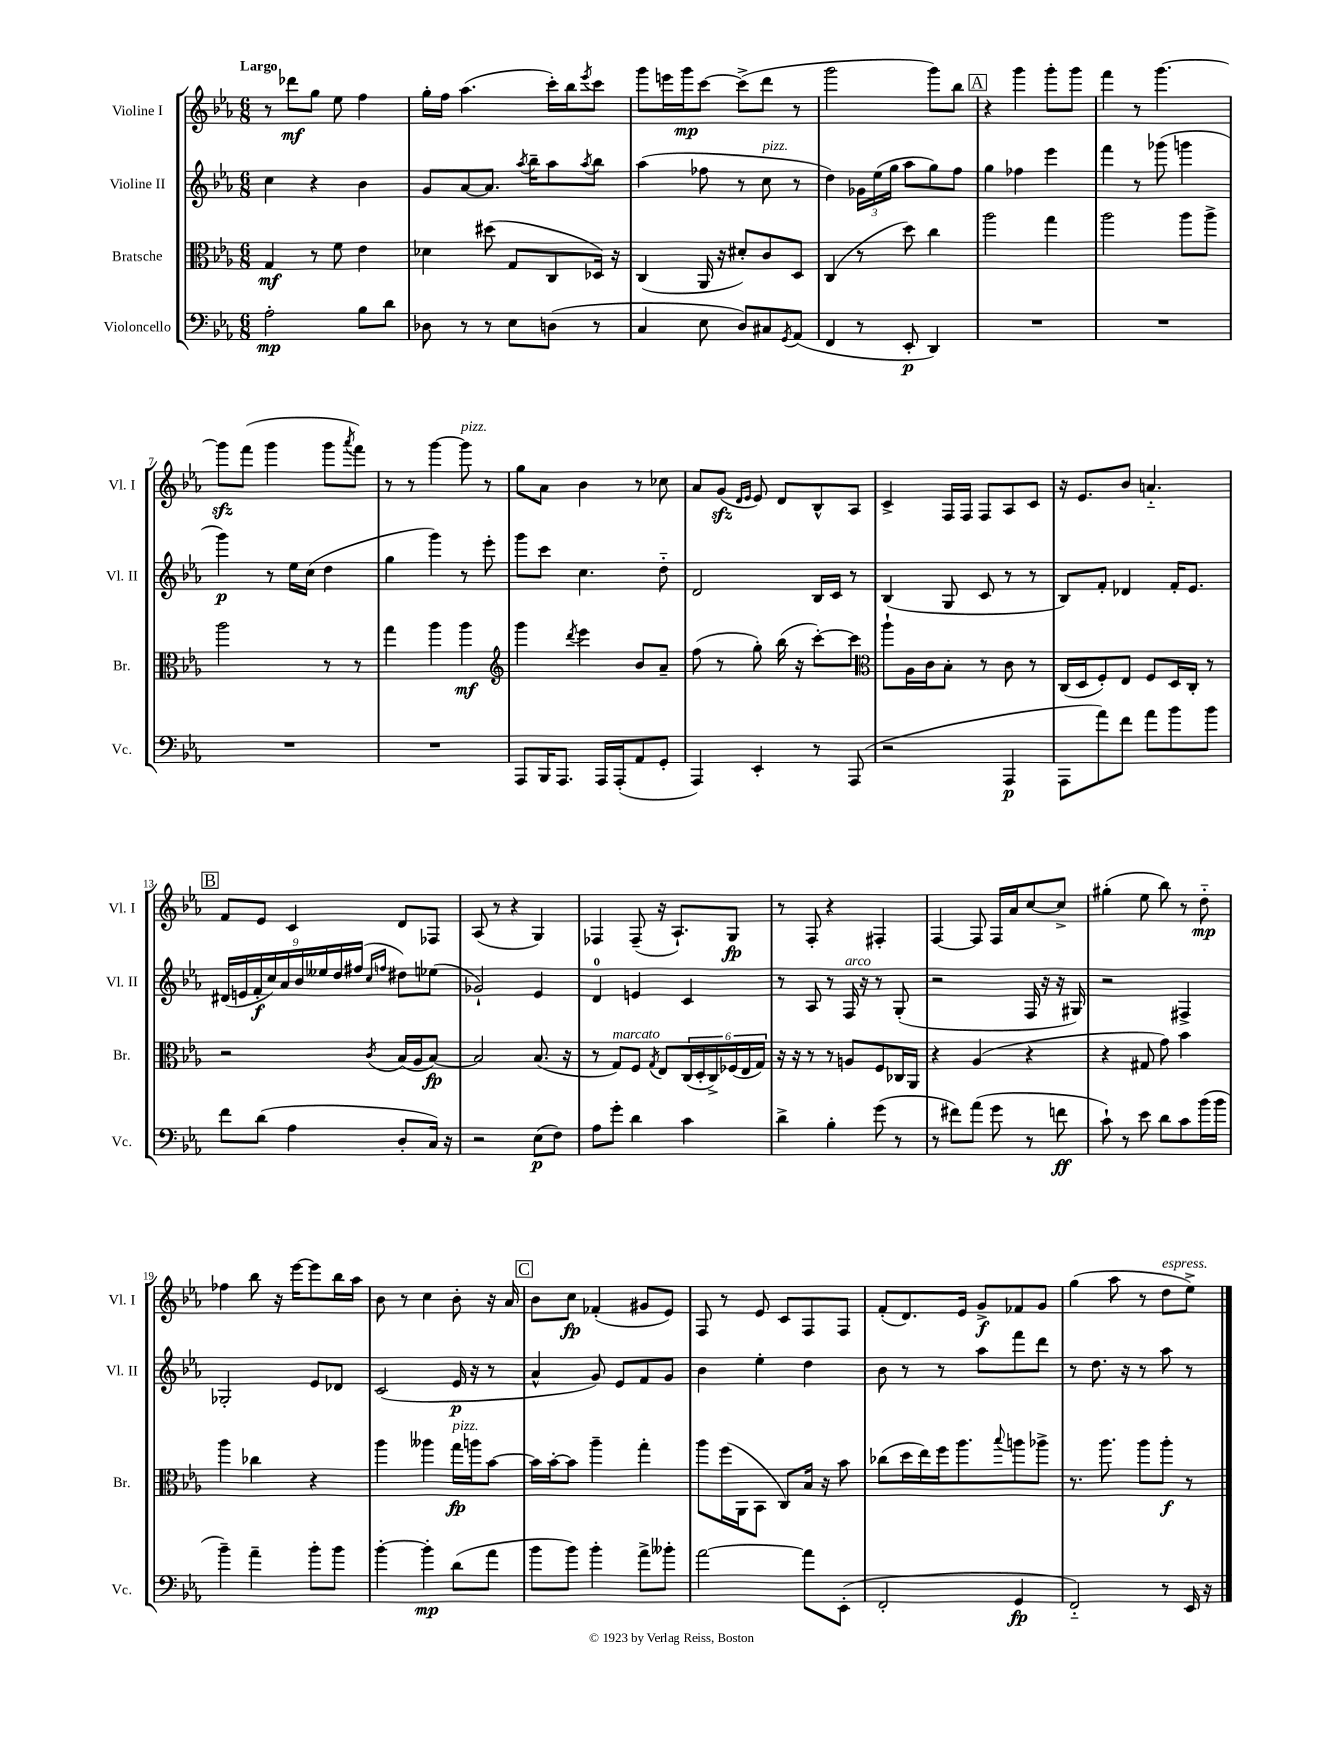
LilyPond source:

<<
\new StaffGroup <<
\new Staff = "s0" \with { instrumentName = "Violine I" shortInstrumentName = "Vl. I" } {
    \clef treble \key ees \major \numericTimeSignature \time 6/8 \tempo "Largo"
    r8 des'''8\mf g''8 ees''8 f''4 |
    g''16-. f''16 aes''4.( c'''16-.) bes''16 \acciaccatura { ees'''8 } c'''8 |
    g'''8 e'''16 g'''16\mp c'''8~ c'''8->( d'''8 r8 |
    g'''2 g'''8) bes''8 |
    \mark \markup { \box "A" } r4 g'''4 g'''8-. g'''8 |
    f'''4 r8 g'''4.~ |
    g'''8\sfz f'''8( g'''4 g'''8 \acciaccatura { aes'''8 } f'''8) |
    r8 r8 g'''4~ g'''8^\markup { \italic "pizz." } r8 |
    g''8 aes'8 bes'4 r8 ces''8 |
    aes'8 g'8\sfz( \grace { d'16 ees'16 } ees'8) d'8 bes8-^ aes8 |
    c'4-> f16 f16 f8 aes8 c'8 |
    r16 ees'8. bes'8 a'4.-_ |
    \mark \markup { \box "B" } f'8 ees'8 c'4 d'8 fes8 |
    aes8( r8 r4 g4) |
    fes4 fes8--( r16 aes8.-!) g8\fp |
    r8 f8-. r4 fis4-. |
    f4~ f8 f16 aes'16 c''8~ c''8-> |
    gis''4-.( ees''8 bes''8) r8 d''8-_\mp |
    fes''4 bes''8 r16 ees'''16~ ees'''8 bes''16 aes''16 |
    bes'8 r8 c''4 bes'8-. r16 aes'16 |
    \mark \markup { \box "C" } bes'8 c''8\fp fes'4-.( gis'8 ees'8) |
    f8 r8 ees'8 c'8 f8 f8 |
    f'8-.( d'8.) ees'16 g'8->\f fes'8 g'8 |
    g''4( aes''8 r8 d''8^\markup { \italic "espress." } ees''8->) \bar "|." |
}
\new Staff = "s1" \with { instrumentName = "Violine II" shortInstrumentName = "Vl. II" } {
    \clef treble \key ees \major \numericTimeSignature \time 6/8
    c''4 r4 bes'4 |
    g'8 aes'8~ aes'8. \acciaccatura { aes''8 } bes''16-- aes''8 \acciaccatura { aes''8 } bes''8 |
    aes''4( fes''8 r8 c''8^\markup { \italic "pizz." } r8 |
    d''4) \tuplet 3/2 { ges'16 ees''16( g''16 } aes''8 g''8) f''8 |
    \mark \markup { \box "A" } g''4 fes''4 ees'''4 |
    f'''4 r8 ges'''8( g'''4 |
    g'''4\p) r8 ees''16 c''16( d''4 |
    g''4 g'''4) r8 ees'''8-. |
    g'''8 c'''8 c''4. d''8-_ |
    d'2 bes16 c'16 r8 |
    bes4( g8 c'8 r8 r8 |
    bes8) f'8-. des'4 f'16-. ees'8. |
    \mark \markup { \box "B" } \tuplet 9/8 { dis'16( e'16 f'16-.\f c''16) aes'16 bes'16 eeses''16 d''16 fis''16( } \grace { c''16 f''16 } dis''8) ees''8( |
    ges'2-!) ees'4 |
    d'4-0 e'4 c'4 |
    r8 aes8 r8 f16^\markup { \italic "arco" } r16 r8 g8-.( |
    r2 f16 r16 r16 gis16) |
    r2 fis4-> |
    ges2-. ees'8 des'8 |
    c'2( ees'16\p r16 r8 |
    \mark \markup { \box "C" } aes'4-^ g'8) ees'8 f'8 g'8 |
    bes'4 ees''4-. d''4 |
    bes'8 r8 r8 aes''8 f'''8 d'''8 |
    r8 d''8. r16 r8 aes''8 r8 \bar "|." |
}
\new Staff = "s2" \with { instrumentName = "Bratsche" shortInstrumentName = "Br." } {
    \clef alto \key ees \major \numericTimeSignature \time 6/8
    g4\mf r8 f'8 ees'4 |
    des'4 dis''8( g8 c8 des16) r16 |
    c4( aes,16 r16 dis'8-.) c'8 d8 |
    c4( r8 d''8) c''4 |
    \mark \markup { \box "A" } aes''2 g''4 |
    aes''2 aes''8 aes''8-> |
    aes''2 r8 r8 |
    g''4 aes''4 aes''4\mf |
    \clef treble g'''4 \acciaccatura { d'''8 } ees'''4 bes'8 aes'8-- |
    f''8( r8 g''8-.) bes''16( r16 c'''8~-.) c'''8 |
    \clef alto aes''8-! aes16 c'16 bes8-. r8 c'8 r8 |
    c16( d16 f8-.) ees8 f8 d16 c16-. r8 |
    \mark \markup { \box "B" } r2 \acciaccatura { c'8 } bes16( aes16 bes8~\fp) |
    bes2 bes8.( r16 |
    r8 g8^\markup { \italic "marcato" }) f8 \acciaccatura { g8 } ees8 \tuplet 6/4 { c16( d16-. c16->) fes16( ees16 g16) } |
    r16 r16 r8 r8 a8 f8 ces16 aes,16 |
    r4 aes4( r4 |
    r4 gis8 g'8) bes'4 |
    aes''4 ces''4 r4 |
    aes''4 aeses''4 g''16\fp^\markup { \italic "pizz." } a''16 bes'8~ |
    \mark \markup { \box "C" } bes'16 bes'16~-. bes'8 aes''4-- g''4-. |
    aes''8 f''16( aes,16 bes,8 c8) bes16 r16 bes'8 |
    ces''8( d''16 ees''16) f''16 aes''8. \appoggiatura { bes''8 } a''8 aes''8-> |
    r8. aes''8. aes''8 aes''8-.\f r8 \bar "|." |
}
\new Staff = "s3" \with { instrumentName = "Violoncello" shortInstrumentName = "Vc." } {
    \clef bass \key ees \major \numericTimeSignature \time 6/8
    aes2-.\mp bes8 d'8 |
    des8 r8 r8 ees8 d8( r8 |
    c4 ees8 d8) cis8 \acciaccatura { g,8 } aes,8( |
    f,4 r8 ees,8-.\p d,4) |
    \mark \markup { \box "A" } R2. |
    R2. |
    R2. |
    R2. |
    aes,,8 bes,,16 aes,,8. aes,,16 aes,,16-.( aes,8 g,8-. |
    aes,,4) ees,4-. r8 aes,,8( |
    r2 aes,,4\p |
    aes,,8 aes'8) f'8 aes'8 bes'8 bes'8 |
    \mark \markup { \box "B" } f'8 d'8( aes4 d8-. c16) r16 |
    r2 ees8\p( f8) |
    aes8 g'8-. d'4 c'4 |
    d'4-> bes4-. g'8( r8 |
    r8 fis'8) aes'8( g'8 r8 f'8\ff |
    c'8-!) r8 ees'8 d'8 c'8 bes'16( bes'16 |
    bes'4--) aes'4-- bes'8-. bes'8 |
    bes'4~-. bes'4-.\mp d'8( aes'8 |
    \mark \markup { \box "C" } bes'8 bes'8) bes'4-. aes'8-> beses'8-. |
    aes'2~ aes'8 ees,8-.( |
    f,2-. g,4\fp |
    f,2-_) r8 ees,16 r16 \bar "|." |
}
>>
>>
